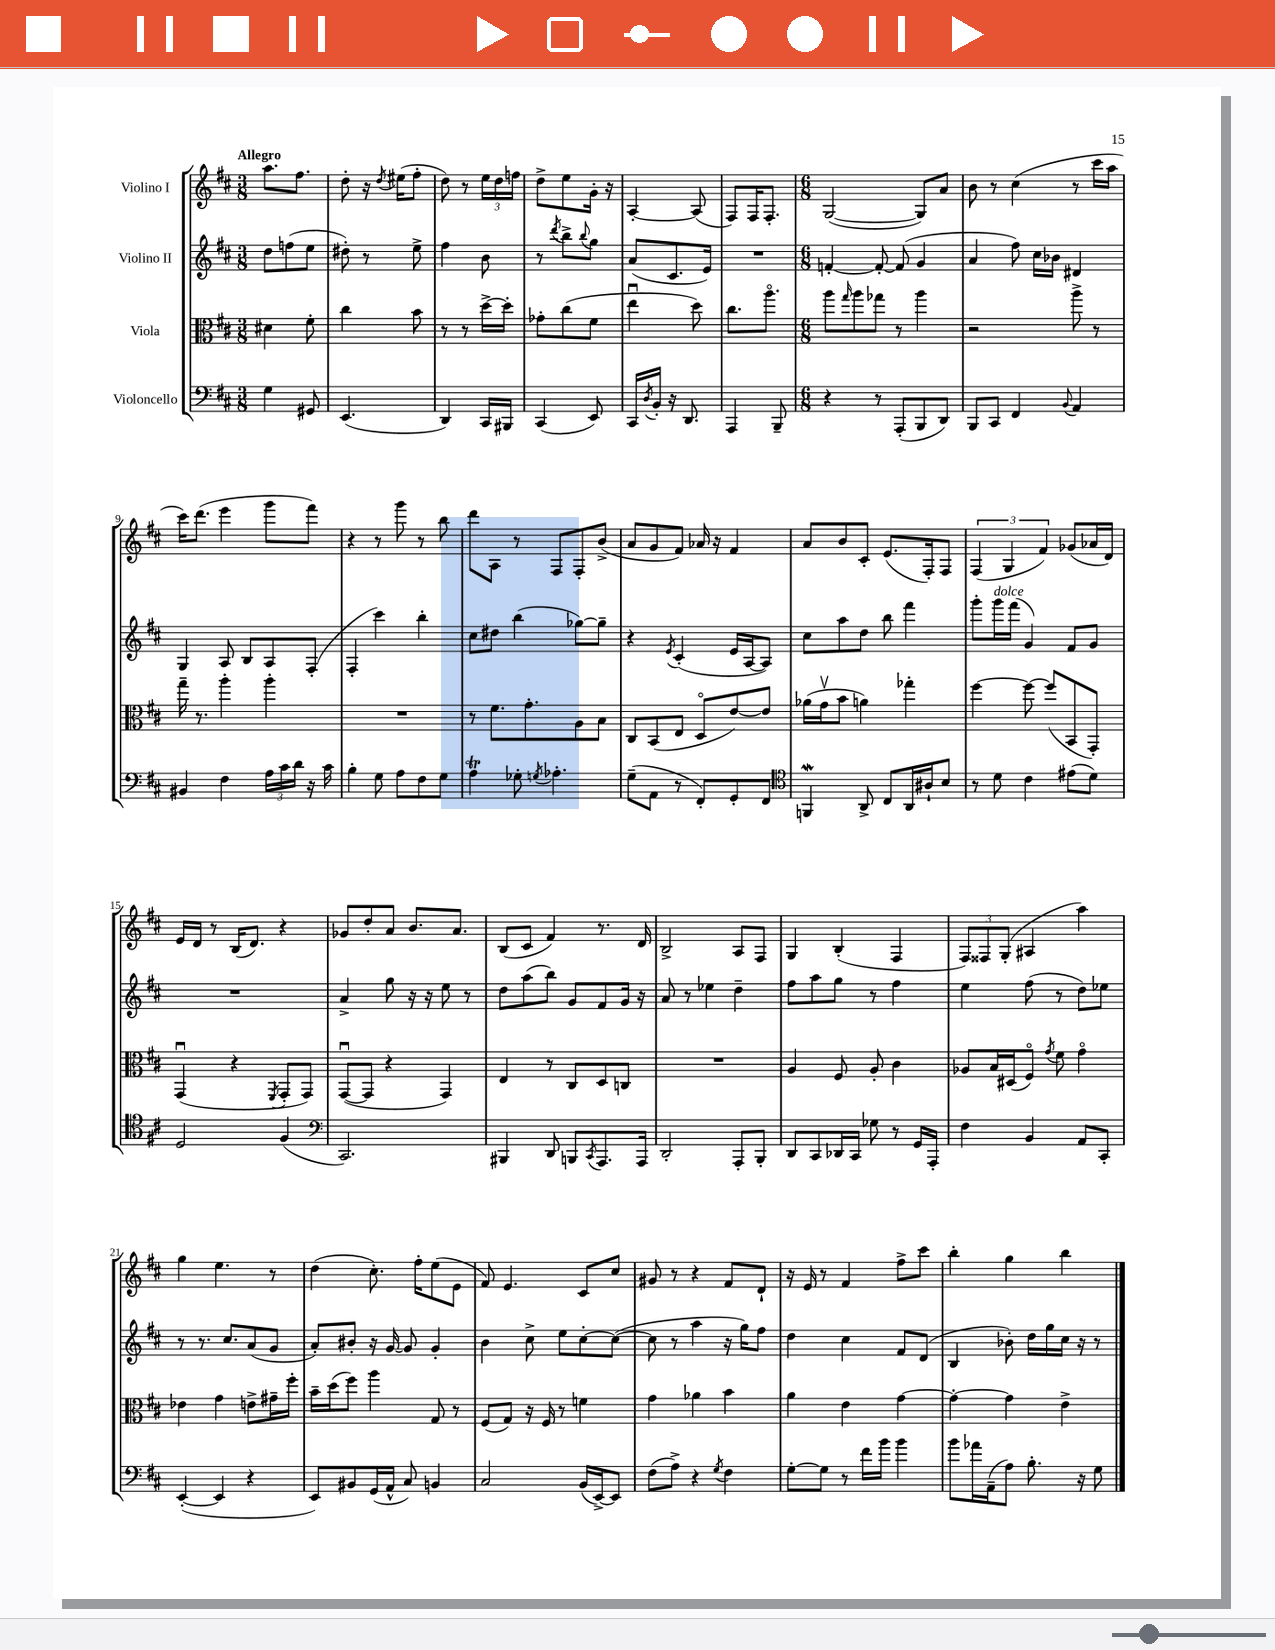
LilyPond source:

<<
\new StaffGroup <<
\new Staff = "s0" \with { instrumentName = "Violino I" } {
    \clef treble \key d \major \numericTimeSignature \time 3/8 \tempo "Allegro"
    a''8. fis''8. |
    d''8-. r16 \acciaccatura { d''8 } eis''16( fis''8-. |
    d''8) r8 \tuplet 3/2 { e''16 d''16 f''16 } |
    d''8-> e''8 g'16-. r16 |
    a4~-. a8( |
    fis8) fis16 fis8.-. |
    \numericTimeSignature \time 6/8 g2~( g8) a'8 |
    b'8 r8 cis''4( r8 cis'''16 a''16 |
    cis'''16) d'''8.( e'''4 g'''8 fis'''8) |
    r4 r8 g'''8 r8 b''8 |
    d'''8 a8 r8 fis8 fis8-. b'8->( |
    a'8 g'8 fis'8) aes'16 r16 fis'4 |
    a'8 b'8 cis'8-. e'8.( fis16-.) fis8 |
    \tuplet 3/2 { fis4( g4 fis'4) } ges'8( aes'16 d'16) |
    e'16 d'16 r8 b16( d'8.) r4 |
    ges'8 d''8-. a'8 b'8. a'8. |
    b8( cis'8 fis'4) r8. d'16 |
    b2-> a8 fis8 |
    g4 b4-.( fis4 |
    \tuplet 3/2 { fis8) fisis8 g8-.( } ais4 a''4) |
    g''4 e''4. r8 |
    d''4( cis''8.-.) fis''16-. e''8( e'8 |
    fis'8) e'4. cis'8 cis''8 |
    gis'8 r8 r4 fis'8 d'8-! |
    r16 e'16 r8 fis'4 fis''8-> cis'''8 |
    b''4-. g''4 b''4 \bar "|." |
}
\new Staff = "s1" \with { instrumentName = "Violino II" } {
    \clef treble \key d \major \numericTimeSignature \time 3/8
    d''8 f''8( e''8 |
    dis''8-.) r8 e''8-> |
    fis''4 b'8 |
    r8 \acciaccatura { d'''8 } b''8-> \appoggiatura { b''8 } g''8 |
    a'8( cis'8. e'16) |
    R4. |
    \numericTimeSignature \time 6/8 f'4~-. f'8~-. f'8( g'4 |
    a'4 fis''8) cis''16 bes'16 dis'4 |
    g4 a8 b8 a8 fis8-.( |
    fis4-. cis'''4) b''4-. |
    cis''8 dis''8 b''4( ges''8~) ges''8-- |
    r4 \acciaccatura { e'8 } cis'4-.( e'16 a16~ a8) |
    cis''8 a''8 d''8 b''8 fis'''4 |
    g'''8-. g'''16^\markup { \italic "dolce" } fis'''16( g'4) fis'8 g'8 |
    R2. |
    a'4-> g''8 r16 r16 e''8 r8 |
    d''8 a''8( b''8) g'8 fis'8 g'16 r16 |
    a'8 r8 ees''4 d''4-- |
    fis''8 a''8 g''8 r8 fis''4 |
    e''4 fis''8( r8 d''8) ees''8 |
    r8 r8. cis''8. a'8( g'8 |
    a'8-.) bis'8-. r16 g'16~ g'8 g'4-. |
    b'4 cis''8-> e''8 cis''8~-. cis''8~( |
    cis''8 r8 a''4 r16 g''16) fis''8 |
    d''4 cis''4 fis'8 d'8( |
    b4 bes'8-.) d''16 g''16 cis''16 r16 r8 \bar "|." |
}
\new Staff = "s2" \with { instrumentName = "Viola" } {
    \clef alto \key d \major \numericTimeSignature \time 3/8
    dis'4 fis'8-. |
    cis''4 b'8 |
    r8 r8 d''16~-> d''16-. |
    ges'8-. cis''8( fis'8 |
    e''4\downbow d''8) |
    cis''8. a''8.\flageolet |
    \numericTimeSignature \time 6/8 a''8 \grace { g''16 } a''8 ges''8 r8 a''4 |
    r2 a''8-> r8 |
    g''16-- r8. a''4-. a''4-. |
    R2. |
    r8 fis'8. g'8.-. a8 b8 |
    cis8 b,8( e8 d8\flageolet e'8~) e'8 |
    aes'16( g'16\upbow b'8 a'4) ges''4-. |
    fis''4~ fis''8~ fis''8( b,8 g,8-.) |
    g,4\downbow( r4 \acciaccatura { fis,8 } g,8-. g,8) |
    g,8~\downbow( g,8 r4 g,4) |
    e4 r8 cis8 d8 c8 |
    R2. |
    a4 fis8 a8-. cis'4 |
    aes8 b16 dis16( fis8\flageolet) \acciaccatura { g'8 } fis'8 g'4\flageolet |
    ees'4 g'4 e'8-> gis'16-- fis''16-. |
    b'16-- d''16( fis''8) a''4 g8 r8 |
    fis8( g8) r16 fis16 r8 f'4 |
    g'4 aes'4 b'4 |
    a'4 e'4 g'4~ |
    g'4~-. g'4 e'4-> \bar "|." |
}
\new Staff = "s3" \with { instrumentName = "Violoncello" } {
    \clef bass \key d \major \numericTimeSignature \time 3/8
    g4 gis,8 |
    e,4.( |
    d,4) cis,16 bis,,16 |
    cis,4( e,8) |
    cis,16 \acciaccatura { d8 } b,16-. r16 d,8. |
    a,,4 b,,8-- |
    \numericTimeSignature \time 6/8 r4 r8 a,,8-.( b,,8 d,8) |
    b,,8 cis,8 fis,4 \appoggiatura { b,8 } a,4 |
    bis,4 fis4 \tuplet 3/2 { a16 cis'16 d'16 } r16 cis'16 |
    b4-. g8 a8 fis8 g8 |
    a4\trill ges8-. \acciaccatura { g8 } aes4.-. |
    g8--( a,8 r8 fis,8-.) g,8-. fis,8 |
    \clef tenor f,4\mordent a,8-> cis8 a,16 ais16-! b8 |
    r8 d'8 cis'4 eis'8( d'8) |
    d2 fis4( |
    \clef bass cis,2.) |
    bis,,4 d,8 b,,8 \acciaccatura { cis,8 } a,,8. a,,16 |
    d,2-. a,,8-. b,,8-. |
    d,8 cis,8 des,16 cis,16 ges8 r8 g,16 a,,16-. |
    fis4 b,4 a,8 cis,8-. |
    e,4~-.( e,4 r4 |
    e,8) bis,8 g,16( a,16-^ cis8) b,4 |
    cis2 b,16( e,16~->) e,8 |
    fis8( a8->) r4 \acciaccatura { g8 } fis4 |
    g8~-. g8 r8 fis'16 b'16 b'4 |
    b'8 aes'16 a,16--( a8) b8.-. r16 g8 \bar "|." |
}
>>
>>
